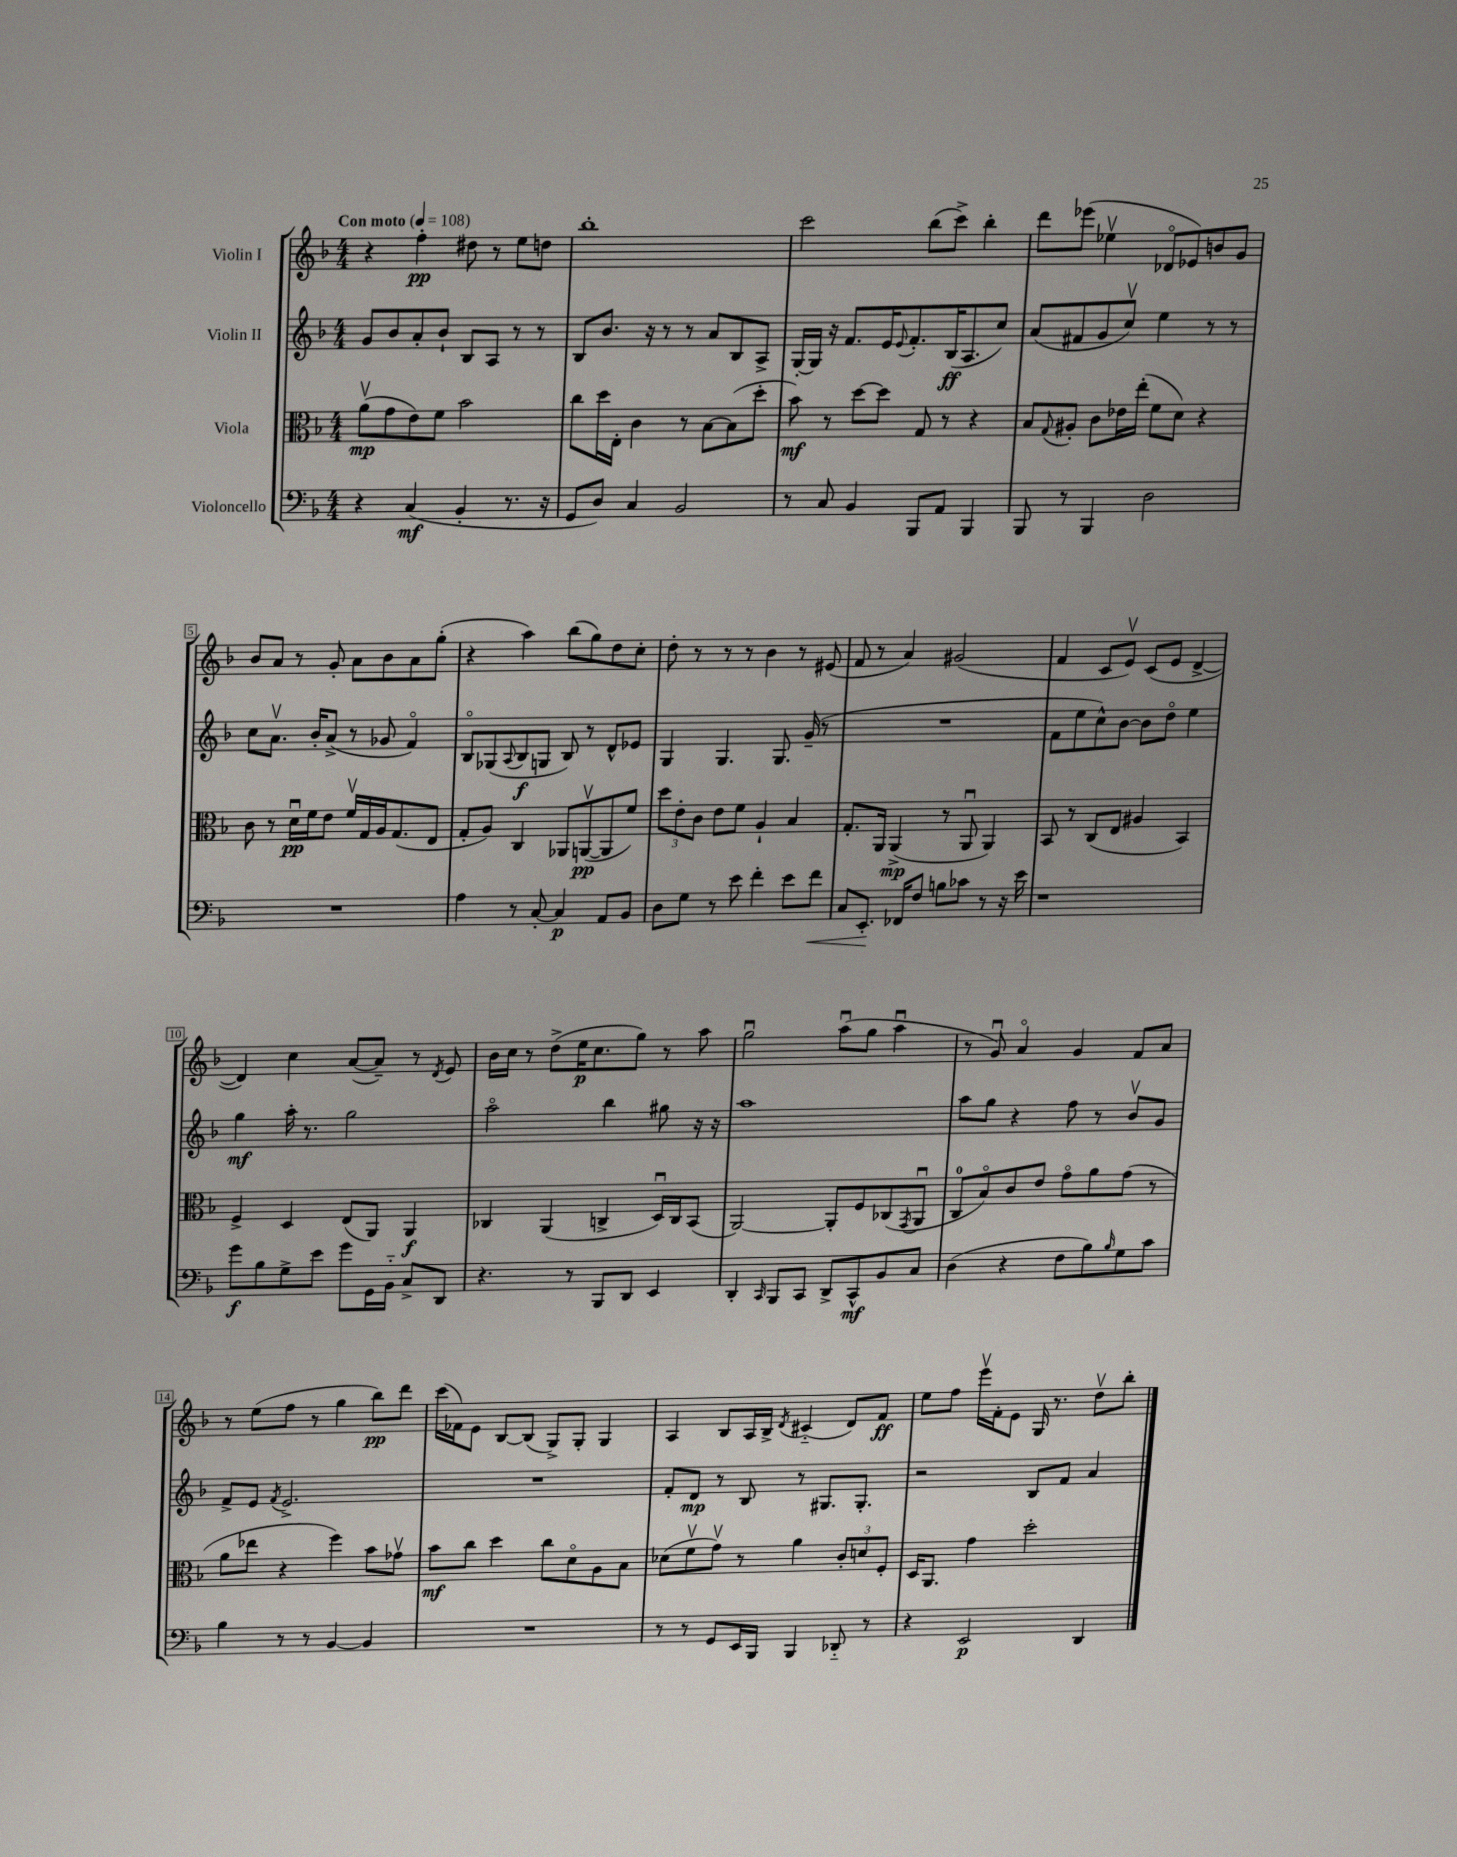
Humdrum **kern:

**kern	**kern	**kern	**kern
*staff4	*staff3	*staff2	*staff1
*clefF4	*clefC3	*clefG2	*clefG2
*k[b-]	*k[b-]	*k[b-]	*k[b-]
*M4/4	*M4/4	*M4/4	*M4/4
*MM108	*MM108	*MM108	*MM108
4r	(8av	8g	4r
.	8g	8b-	.
(4C	8e)	8a'	4ff'
.	8f	8b-`	.
4BB-'	2b-	8B-	8dd#
.	.	8A	8r
8.r	.	8r	8ee
.	.	8r	8dd
16r	.	.	.
=	=	=	=
8GG	8cc	8B-	1bb-'
8D)	16dd	8.b-	.
.	16E'	.	.
4C	4c	.	.
.	.	16r	.
.	.	8r	.
2BB-	8r	8r	.
.	[8B-	8a	.
.	(8B-]	8B-	.
.	8dd'	8A^	.
=	=	=	=
8r	8b-)	[16G'	2ccc
.	.	16G]	.
8C	8r	16r	.
.	.	8.f	.
4BB-	[8dd	.	.
.	8dd]	16e	.
.	.	8qqe	.
.	.	8.f'	.
8BBB-	8G	.	(8bb-
8AA	8r	(16B-	8ccc^)
.	.	8.A	.
4BBB-	4r	.	4bb-'
.	.	8cc)	.
=	=	=	=
8BBB-	8B-	(8a	8ddd
.	8qqG	.	.
8r	8A#'	8f#	(8eee-
4BBB-	8c	8g	4ee-v
.	16e-	8ccv)	.
.	(16ee'	.	.
2D	8f	4ee	8d-o
.	8d)	.	8e-)
.	4r	8r	8b
.	.	8r	8g
=	=	=	=
1r	8c	8cc	8b-
.	8r	8.av	8a
.	16du	.	8r
.	16f	16b-'	.
.	8e	(8a^	8g'
.	16fv	8r	8a
.	16G	.	.
.	16A	8g-	8b-
.	(8.G	.	.
.	.	4fo)	8a
.	8E	.	(8gg'
=	=	=	=
4A	8G'	8B-o	4r
.	8A)	(8G-	.
.	.	8qqA	.
8r	4C	8B-	4aa)
[8C'	.	8G	.
4C]	8AA-	8B-)	(8bb-
.	([8AAv	8r	8gg)
8AA	8AA]	8d^^	8dd
8BB-	8f)	8e-	8cc'
=	=	=	=
8D	12dd	4G	8dd'
.	12e'	.	.
8G	.	.	8r
.	12c	.	.
8r	8e	4.G	8r
8e	8f	.	8r
4f'	4A`	.	4b-
.	.	8.G	.
8e	4B-	.	8r
.	.	(16g~	.
8f	.	8r	(8e#
=	=	=	=
8C	8.G'	1r	8f
8.EE'	.	.	8r
.	16AA	.	.
.	(4AA^	.	4a)
16FF-	.	.	.
8F	.	.	.
8B	8r	.	(2g#
8c-	8AAu	.	.
8r	4AA)	.	.
16r	.	.	.
16e	.	.	.
=	=	=	=
1r	8BB-	8f	4f
.	8r	8ee	.
.	(8C	8cc^^)	8c
.	8E	[8b-	8ev)
.	4A#	8b-]	(8c
.	.	8ddo	8e
.	4BB-)	4ee	[4d^
=	=	=	=
8g	4F^	4gg	4d])
8B-	.	.	.
8G^	4D	16aa'	4cc
.	.	8.r	.
8e	.	.	.
8g	(8E	2gg	([8a
16GG	8AA)	.	8a~])
16BB-'~	.	.	.
8C^	4AA	.	8r
.	.	.	8qd
8DD	.	.	8e
=	=	=	=
4.r	4C-	2aao	16b-
.	.	.	16cc
.	.	.	8r
.	(4AA	.	(8dd^
8r	.	.	16ee
.	.	.	8.cc
8BBB-	4C^	4bb-	.
8DD	.	.	8gg)
4EE	16Du)	8gg#	8r
.	16C	.	.
.	(8BB-	16r	8aa
.	.	16r	.
=	=	=	=
4DD'	[2AA)	1aa	2ggu
16qqCC	.	.	.
8BBB-	.	.	.
8CC	.	.	.
8DD^	8AA']	.	(8aau
8CC^^	8F	.	8gg
8BB-	(8C-	.	4aau
.	8qGG	.	.
8C	8AAu	.	.
=	=	=	=
(4D	8C	8aa	8r
.	8B-o)	8gg	8gu)
4r	8c	4r	4ao
.	8e	.	.
8F	8go	8ff	4g
8B-)	8a	8r	.
16qqB-	.	.	.
8G	(8g	8b-v	8f
8c	8r	8g	8a
=	=	=	=
4B-	8a	8f^	8r
.	8ee-	8e	(8ee
.	.	8qf	.
8r	4r	2.e^	8ff
8r	.	.	8r
[4BB-	4ff)	.	4gg
4BB-]	8b-	.	8bb-)
.	8g-v	.	8ddd
=	=	=	=
1r	8b-	1r	(16ccc
.	.	.	16f-)
.	8cc	.	8e
.	4dd	.	[8B-
.	.	.	(8B-]
.	8cc	.	8G^)
.	8do	.	8G'
.	8A	.	4G
.	8B-	.	.
=	=	=	=
8r	(8d-	8f'	4A
8r	8fv	8d	.
8GG	8gv)	8r	8B-
16EE	8r	8B-	16A
16BBB-	.	.	16B-^
.	.	.	8qd
4BBB-	4a	8r	(4c#'~
.	.	8.G#	.
8DD-'~	12c'	.	8d)
.	.	8.G#'	.
.	12d	.	.
8r	.	.	8f
.	12F'	.	.
=	=	=	=
4r	16D	2r	8ee
.	8.AA	.	.
.	.	.	8ff
2EE	4g	.	16eeev
.	.	.	16f'
.	.	.	8e
.	2dd'	8B-	16G
.	.	.	8.r
.	.	8f	.
4DD	.	4a	8ddv
.	.	.	8bb-'
==	==	==	==
*-	*-	*-	*-
